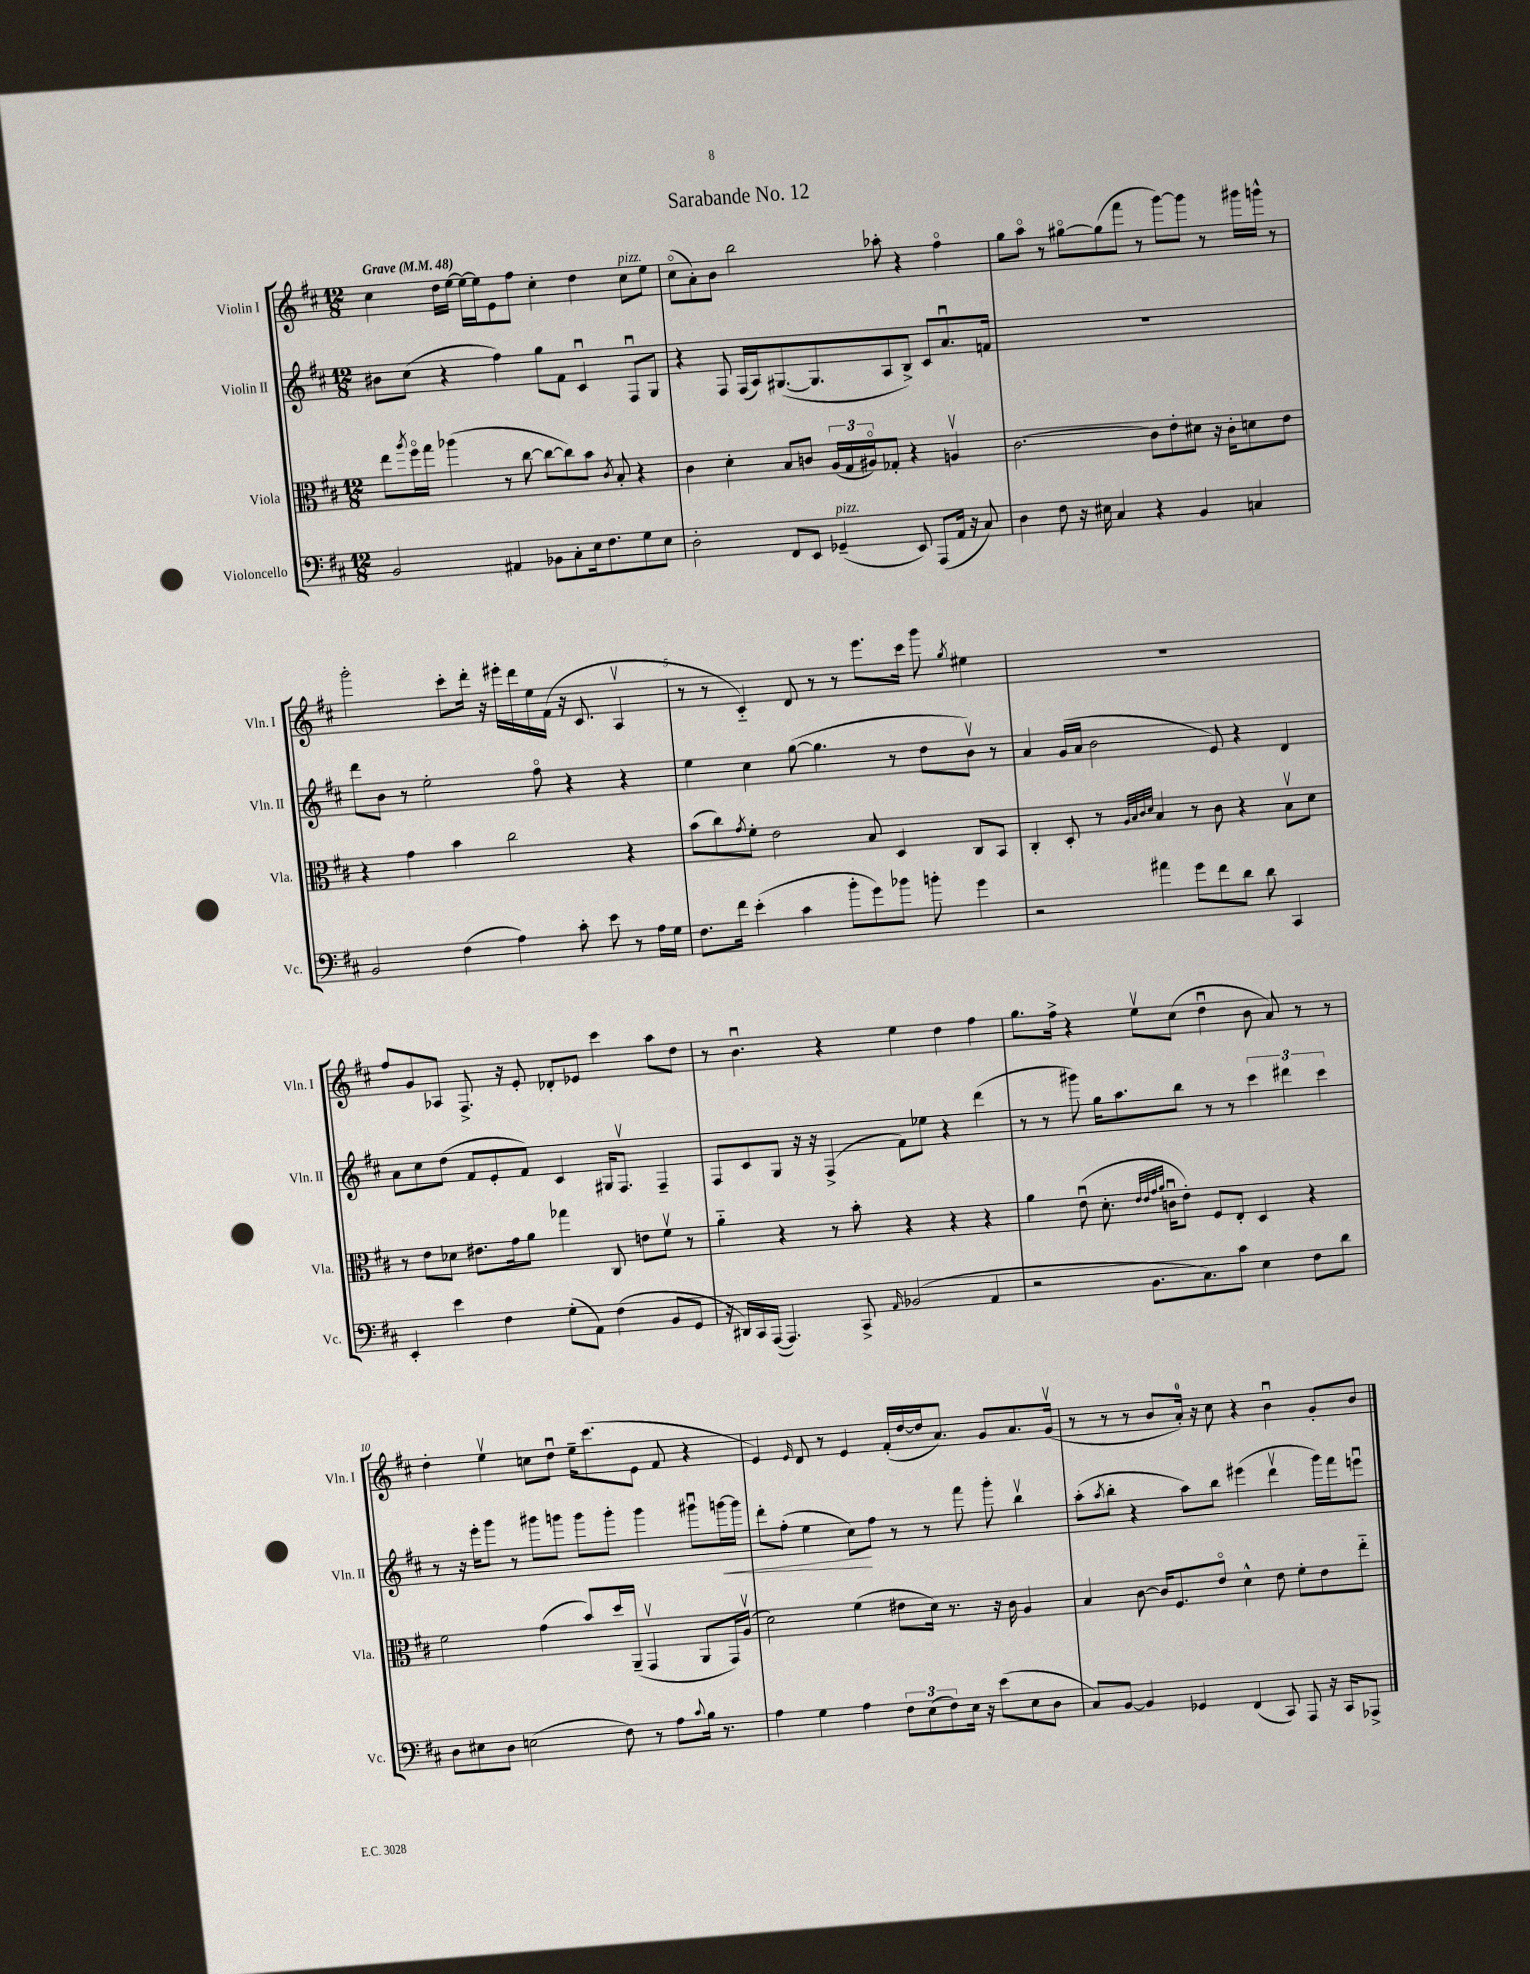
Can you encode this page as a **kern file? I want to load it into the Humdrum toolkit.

**kern	**kern	**kern	**dynam	**kern
*part4	*part3	*part2	*part2	*part1
*staff4	*staff3	*staff2	*staff2	*staff1
*I"Violoncello	*I"Viola	*I"Violin II	*	*I"Violin I
*I'Vc.	*I'Vla.	*I'Vln. II	*	*I'Vln. I
*clefF4	*clefC3	*clefG2	*	*clefG2
*k[f#c#]	*k[f#c#]	*k[f#c#]	*	*k[f#c#]
*M12/8	*M12/8	*M12/8	*	*M12/8
*MM48	*MM48	*MM48	*	*MM48
=1	=1	=1	=1	=1
!	!	!	!	!LO:TX:a:B:t=Grave
2BB/	8ee\L	8b#X\L	.	4cc#\
.	8qaa/	.	.	.
.	16ff#\L	(8cc#\J	.	.
.	16gg\JJ	.	.	.
.	(4aa-X\	4r	.	16dd\LL
.	.	.	.	[16ee\JJ
.	.	.	.	16ee\LL_
.	.	.	.	16ee\J]
4AA#X/	8r	4ff#\)	.	8e\
.	[8cc#\	.	.	8ff#\J
8BB-X\L	8cc#\L_	8gg\L	.	4cc#'\
8C#'\	8cc#\])	8f#\J	.	.
16E\k	8b\J	4c#u/	.	4dd\
8.F#\	.	.	.	.
.	8qc#/	.	.	.
.	8B'/	.	.	.
!	!	!	!	!LO:TX:a:i:t=pizz.
8G\	4r	8F#u/L	.	8cc#\L
8E\J	.	8G/J	.	8ee\J
=2	=2	=2	=2	=2
2D'\	4c#\	4r	.	(8cc#\L
.	.	.	.	8a'\)
.	4d'\	8F#/	.	8b\J
.	.	(16F#/LL	.	2bb\
.	.	16A/J)	.	.
8FF#/L	8B/L	([8.G#X/	.	.
8EE/J	8cn/J	.	.	.
.	.	8.G#/]	.	.
!LO:TX:a:i:t=pizz.	!	!	!	!
(4GG-X~/	(24A/LL	.	.	.
.	24G/	.	.	.
.	24A#X/J)	.	.	.
.	8G-X'/J	8A/	.	8aa-X'\
8EE/)	4r	8B^/J)	.	4r
(8AAA/L	.	8c#/L	.	.
16AA/Jk	4Anv/	8.au/	.	4ff#\
16r	.	.	.	.
8C#/)	.	.	.	.
.	.	16fn/Jk	.	.
=3	=3	=3	=3	=3
4D\	[2.c#\	1.r	.	8gg\L
.	.	.	.	8aa\J
8F#\	.	.	.	8r
16r	.	.	.	[8gg#X\L
16E#X\	.	.	.	.
4C#/	.	.	.	(8gg#\]
.	.	.	.	8fff#\J
4r	8c#\L]	.	.	8r
.	8e'\	.	.	[8ggg\L)
4BB/	8d#X\J	.	.	8ggg\J]
.	16r	.	.	8r
.	16c#'\KL	.	.	.
4Cn/	8dn\	.	.	16ggg#X\LL
.	.	.	.	16gggn^^\JJ
.	8e\J	.	.	8r
!!LO:LB:g=z
=4	=4	=4	=4	=4
2BB/	4r	8ddd\L	.	2ggg'\
.	.	8b\J	.	.
.	4g\	8r	.	.
.	.	2ee'\	.	.
(4F#\	4b\	.	.	8ccc#'\L
.	.	.	.	16ddd'\Jk
.	.	.	.	16r
4A\)	2cc#\	.	.	16eee#X'\LL
.	.	.	.	16ddd\
.	.	8ff#\	.	16ee\
.	.	.	.	(16f#\JJ
8c#'\	.	4r	.	16r
.	.	.	.	8.c#/
8e\	.	.	.	.
8r	4r	4r	.	4Av/
16A\LL	.	.	.	.
16G\JJ	.	.	.	.
=5	=5	=5	=5	=5
8.F#\L	(8b\L	4ee\	.	8r
.	8cc#\)	.	.	8r
16f#\Jk	.	.	.	.
.	8qg/	.	.	.
(4e'\	8f#'\J	4cc#\	.	4c#/)
.	2e\	.	.	.
4c#\	.	([8gg\	.	8d/
.	.	4.gg\]	.	8r
8b'\L	.	.	.	8r
8g\)	8B/	.	.	8.eee\L
8b-X\J	4D/	8r	.	.
.	.	.	.	16ccc#\Jk
8bn'\	.	8dd\L	.	8ggg\
.	.	.	.	8qgg/
4g\	8C#/L	8bv\J)	.	4ee#X\
.	8BB/J	8r	.	.
=6	=6	=6	=6	=6
2r	4C#'/	4a/	.	1.r
.	8D'/	(16g/LL	.	.
.	.	16a/JJ	.	.
.	8r	2b\	.	.
.	32qqA/LLL	.	.	.
.	32qqB/	.	.	.
.	32qqc#/	.	.	.
.	32qqd/JJJ	.	.	.
4a#X\	4B/	.	.	.
8g\L	8r	.	.	.
8f#\	8c#\	8e/)	.	.
8d\J	4r	4r	.	.
8d\	.	.	.	.
4CC#/	8Bv\L	4d/	.	.
.	8d\J	.	.	.
!!LO:LB:g=z
=7	=7	=7	=7	=7
4EE'/	8r	8a\L	.	8ff#/L
.	8e\L	8cc#\	.	8g/
4e\	8d-X\J	(8dd\J	.	8A-X/J
.	8.e#X\L	8f#/L	.	8.F#^/
4F#\	.	8e'/	.	.
.	16g\k	.	.	16r
.	8a\J	8f#/J)	.	8e'/
(8G'\L	4gg-X\	4c#/	.	8d-X'/L
8AA\J)	.	.	.	8e-X/J
(4F#\	8C#/	16G#X/KL	.	4ccc#\
.	.	8.F#v/J	.	.
.	8en\L	.	.	.
8BB/L	8f#v\J	4F#~/	.	8aa\L
8GG/J	8r	.	.	8dd\J
=8	=8	=8	=8	=8
16r	4a\	8F#/L	.	8r
16DD#X/LL)	.	.	.	.
16CC#/	.	8c#/	.	4.bu\
([16AAA/JJ	.	.	.	.
4.AAA/])	4r	8G/J	.	.
.	.	16r	.	.
.	.	16r	.	.
.	8r	(4F#^/	.	4r
8CC#^/	8b'\	.	.	.
16qqAA/	.	.	.	.
(2BB-X/	4r	8f#\L)	.	4ee\
.	.	8ee-X\J	.	.
.	4r	4r	.	4dd\
4AA/	4r	(4ddd\	.	4ff#\
=9	=9	=9	=9	=9
2r	4a\	8r	.	8.gg\L
.	.	8r	.	.
.	.	.	.	16ff#^\Jk
.	(8eu\	8ggg#X\)	.	4r
.	8.d'\	16gg\KL	.	.
.	.	8.aa\	.	.
8.BB\L	.	.	.	8eev\L
.	32qqe/LLL	.	.	.
.	32qqe/	.	.	.
.	32qqg/	.	.	.
.	32qqa/JJJ	.	.	.
.	16cnu\KL	.	.	.
.	8e'\J)	8bb\J	.	(8cc#\J
8.C#\)	.	.	.	.
.	8F#/L	8r	.	4ddu\
8c#\J	8E'/J	8r	.	.
4E\	4D/	6ccc#\	.	8b\
.	.	.	.	8a/)
.	.	6ddd#X\	.	.
8F#\L	4r	.	.	8r
.	.	6ccc#\	.	.
8d\J	.	.	.	8r
!!LO:LB:g=z
=10	=10	=10	=10	=10
8D\L	2f#\	8r	.	4dd'\
8E#X\	.	16r	.	.
.	.	16eee'\KL	.	.
8D\J	.	8ggg\J	.	4eev\
(2En\	.	8r	.	.
.	(4g\	8ggg#X\L	.	8ccn\L
.	.	8gggn\J	.	8ddu\J
.	8b/L)	8ggg\L	.	16ee~\KL
.	.	.	.	(8.ccc#\
8F#\)	16dd/L	8ggg'\J	.	.
.	(16AA~/JJ	.	.	.
8r	4GGv/	4ggg\	.	8e\J
8A\L	.	.	.	8f#/
8qqc#/	.	.	.	.
16B\Jk	8AA/L	8ggg#Xu\L	.	4r
8.r	.	.	.	.
!	!	!	!LO:HP:b	!
.	16GG/L)	[16gggn\L	<	.
.	(16Av/JJ	16ggg\JJ]	.	.
=11	=11	=11	=11	=11
4A\	2d\)	8ddd'\L	.	4e/)
.	.	(8ff#'\J	.	.
.	.	.	.	16qqe/
4G\	.	4ee\	.	8d/
.	.	.	.	8r
4A\	(4f#\	8cc#\L)	.	4e/
.	.	8ff#\J	[	.
12F#\L	8e#X\L	8r	.	(16f#'/LL
.	.	.	.	[16dd/
(12E\	.	.	.	.
.	16d\Jk)	8r	.	16dd/J]
12F#\)	.	.	.	.
.	8.r	.	.	8.a/J)
16E\Jk	.	8fff#\	.	.
16r	.	.	.	.
(8e\L	16r	8ggg'\	.	8g/L
.	16c#\	.	.	.
8E\	4A/	4bbv\	.	8.a/
8D\J	.	.	.	.
.	.	.	.	(16gv/Jk
=12	=12	=12	=12	=12
8C#/L)	4B/	(8aa'\L	.	8r
.	.	8qaa/	.	.
[8BB/J	.	8bb'\J	.	8r
4BB/]	[8c#\	4r	.	8r
.	16c#/KL]	.	.	8b/L
.	8.F#/	.	.	.
4GG-X/	.	8aa\L)	.	16a'/Jk)
.	.	.	.	16r
.	8e/J	8bb\J	.	8cc#\
(4FF#/	4d^^\	(4eee#X\	.	4r
8CC#/)	8e\	4dddv\	.	4bu\
8AAA/	8f#'\L	.	.	.
16r	8e\	16ggg\LL)	.	8g'/L
16CC#/KL	.	16fff#\J	.	.
8AAA-X^/J	8ee\J	8eeenu\J	.	8b/J
==	==	==	==	==
*-	*-	*-	*-	*-
